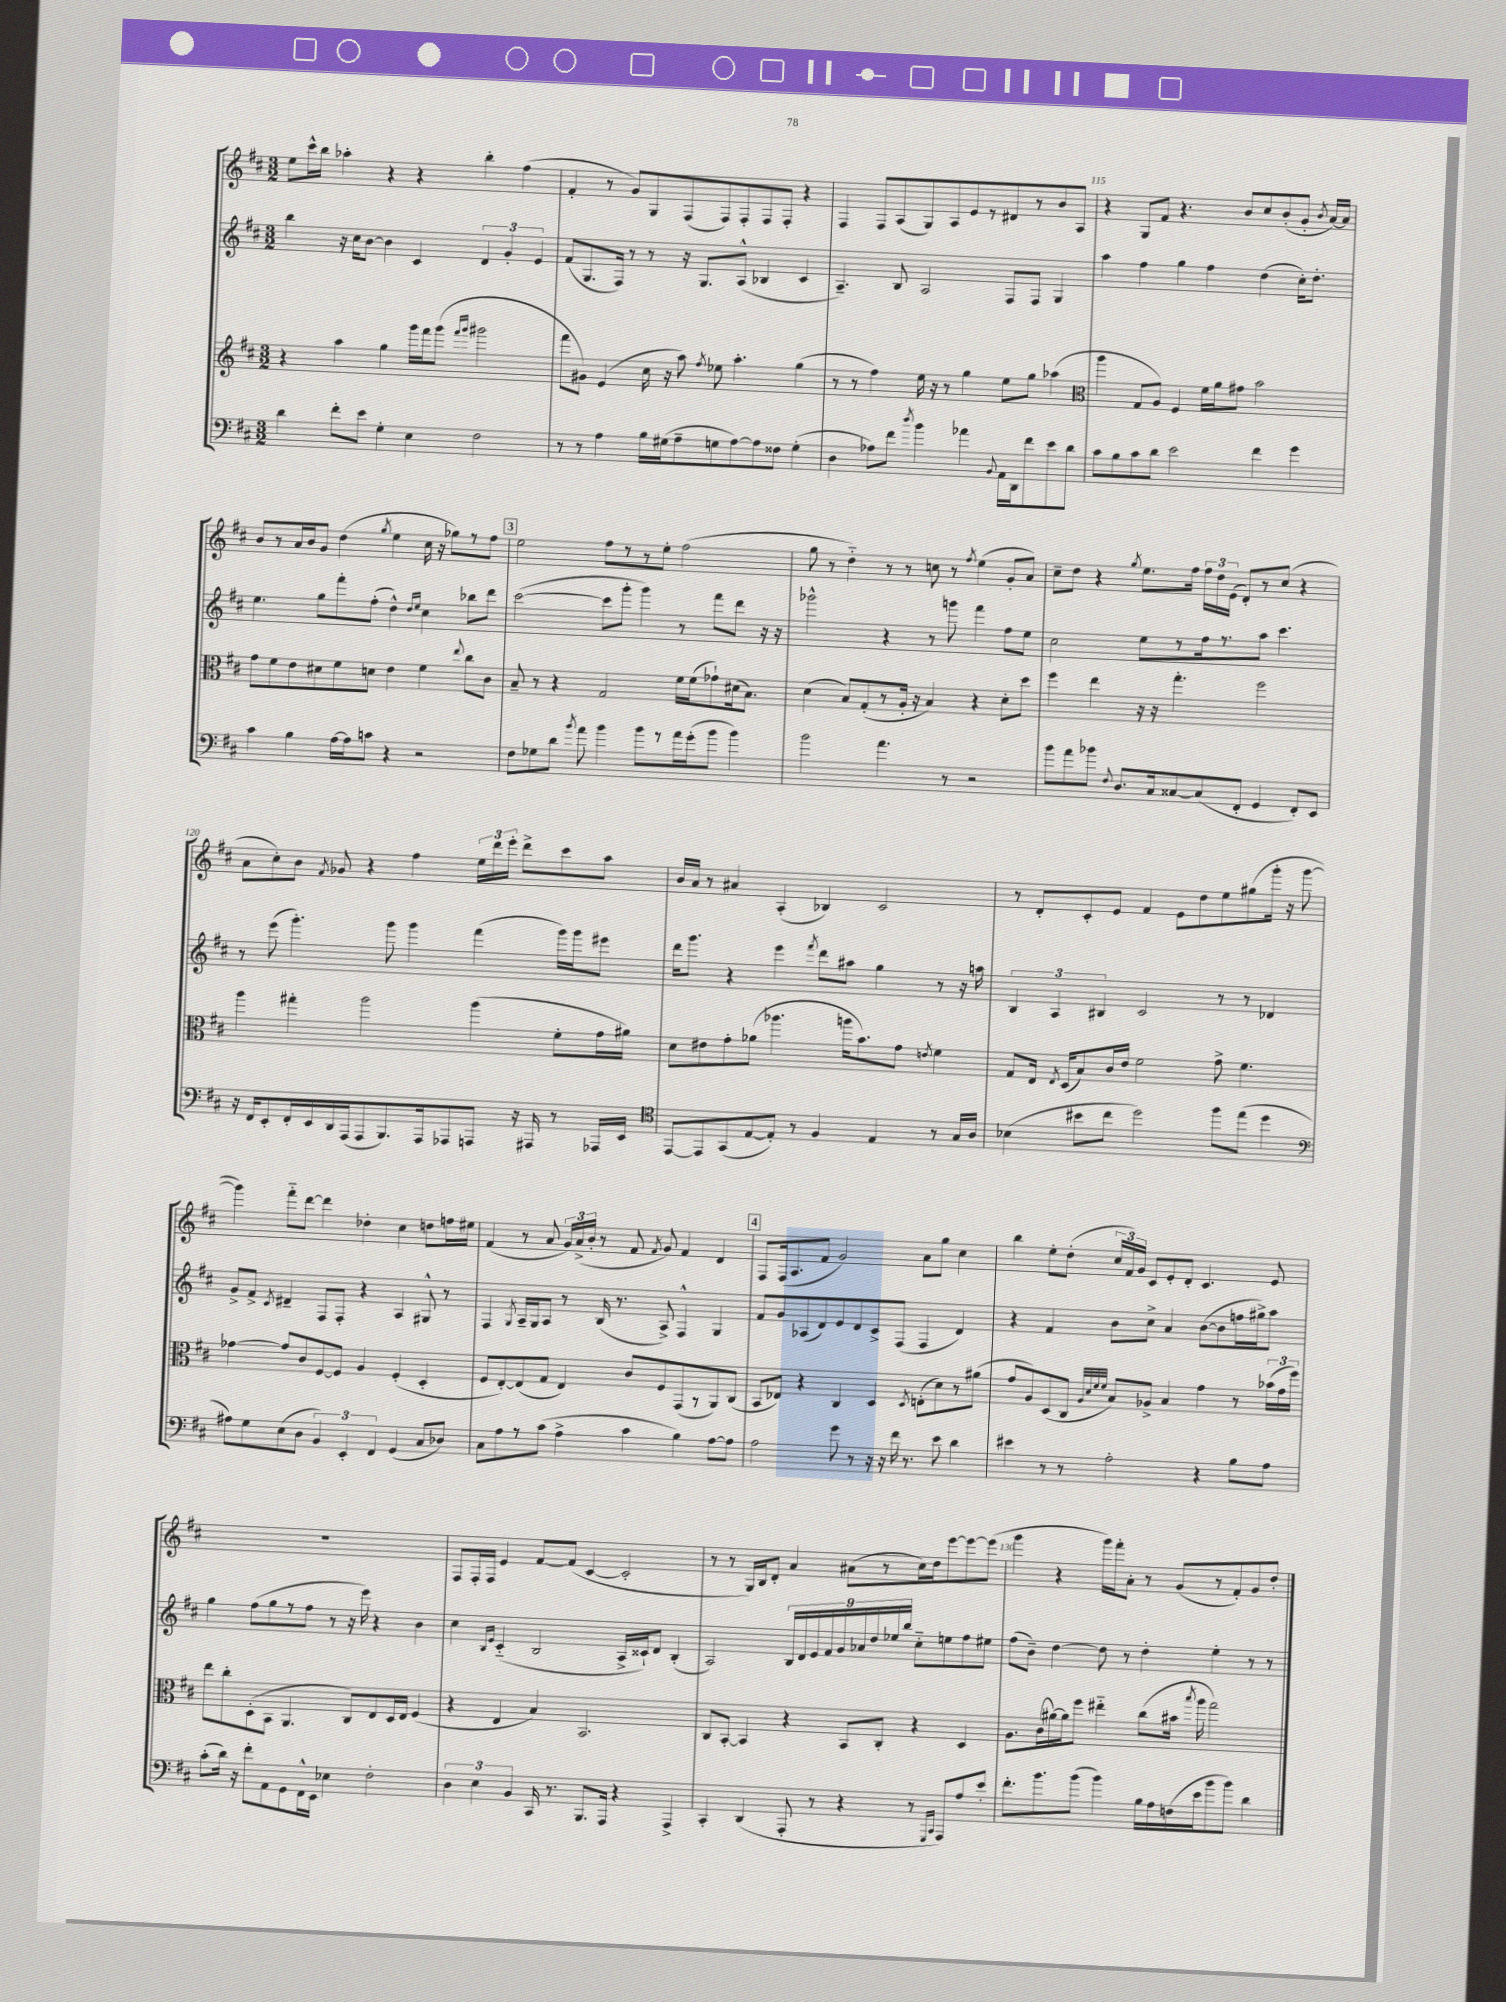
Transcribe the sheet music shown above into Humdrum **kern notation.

**kern	**kern	**kern	**kern
*staff4	*staff3	*staff2	*staff1
*clefF4	*clefG2	*clefG2	*clefG2
*k[f#c#]	*k[f#c#]	*k[f#c#]	*k[f#c#]
*M3/2	*M3/2	*M3/2	*M3/2
4d\	4r	4bb\	8ee\L
.	.	.	16ccc#^^\L
.	.	.	16bb\JJ
8f#'\L	4aa\	16r	4aa-'\
.	.	16cc#\LK	.
8e\J	.	[8b\J	.
4G'\	4gg\	4b\]	4r
4E\	16ggg\LL	4c#/	4r
.	16fff#\J	.	.
.	(8ggg\J	.	.
.	16qqfff#/LL	.	.
.	16qqggg/JJ	.	.
2F#\	2ggg#\	6d/	4bb'\
.	.	6g'/	.
.	.	.	(4ff#\
.	.	6e/	.
=	=	=	=
8r	8fff#\L	(8f#/L	4f#'/
8r	8g#\J)	8.G/	.
4A\	(4e/	.	8r
.	.	16F#/Jk)	.
.	.	8r	8g/L)
16B\LL	16cc#\	8r	8G/
(16G#\J	16r	.	.
8A~\	8aa\)	16r	(8F#/
.	.	8.G/L	.
.	8qff#/	.	.
8G\	8ee-\	.	8F#/)
[8A\)	4.aa'\	(8A^^/J	8F#'/
8A\]	.	4B-/	8F#/
8F##\J	.	.	8F#'/J
(4G'\	(4gg\	4c#/	4r
=	=	=	=
4D\	8r	4.A~/)	4F#/
.	8r	.	.
8A-\L)	4ff#\)	.	8F#/L
8f#\J	.	8B/	(8A/
8qdd/	.	.	.
4b\	16ee\	2A/	8G/)
.	16r	.	.
.	8r	.	8A/
4a-\	4gg\	.	8e/
.	.	.	8r
8qqBB/	.	.	.
16AA\LL	8ee\L	8F#/L	8d#/
16DD\J	.	.	.
8f#\	8gg\J	8F#/J	8r
8e\	(4aa-\	4G/	8b/
8d\J	.	.	8A/J
=	=	=	=
*	*clefC3	*	*
8c#\L	4aa\	4aa\	4r
8B\	.	.	.
8c#\	8G/L	4ff#\	8G/L
8d\J	8A/J)	.	8f#/J
2e\	4F#/	4gg\	4.r
.	16f#\LL	4ff#\	.
.	16a\J	.	.
.	8g#\J	.	8b/L
4f#\	2b\	(4dd\	8cc#/
.	.	.	(8b'/
4g\	.	16cc#'\LK)	8g'/J
.	.	8.dd'\J	.
.	.	.	8qb/
.	.	.	[16a/LL)
.	.	.	16a/]JJ
=	=	=	=
4c#\	8g\L	4.ee\	8b/L
.	8f#\	.	8r
4B\	8e\	.	16a/L
.	.	.	16b/J
.	8d#\	8gg\L	8g/J
[16A\LL	8f#\	8fff#'\	(4dd\
16A\]J	.	.	.
8c\J	8d\J	(8ff#'\J	.
.	.	.	8qgg/
4r	4e\	4dd^^\)	4ee\
.	.	16qqdd/LL	.
.	.	16qqee/JJ	.
2r	4f#\	4cc#\	16cc#\
.	.	.	16r
.	.	.	8gg-\L)
.	8qqee/	.	.
.	8cc#\L	8bb-\L	8r
.	8c#\J	8ddd\J	8ff#\J
=	=	=	=
8F#\L	8B~/	([2ccc#\	2ee\
8G-\	8r	.	.
8d\J	4r	.	.
8qb/	.	.	.
8a\	.	.	.
4b\	2G/	8ccc#\]L	8ff#\L
.	.	8ggg'\J	8r
8b\L	.	4ggg\)	8r
8r	.	.	8ee'\J
16a\L	16f#\LL	8r	(2ff#\
(16g'\J	(16f#\J	.	.
8b\J	8g-`\)	8fff#\L	.
4b\)	(16d#\k	8ddd\J	.
.	8.B\J)	.	.
.	.	16r	.
.	.	16r	.
=	=	=	=
2b\	(4d\	2ggg-^^\	8gg\
.	.	.	8r
.	8B/L)	.	4dd'~\)
.	(8G'/	.	.
4.a\	8r	4r	8r
.	16A'/Jk	.	8r
.	16r	.	.
.	4B/)	8r	8cc\
8r	.	8ggg\	8r
.	.	.	8qff#/
2r	4r	4fff#\	(4ee\
.	8d'\L	8ff#\L	8g'/L
.	8dd\J	8ee\J	8a/J)
=	=	=	=
8b\L	4ff#\	2cc#\	8cc#~\L
8a\	.	.	8dd\J
8b-\J	4ee\	.	4r
8qqF#/	.	.	.
8.D/L	.	.	.
.	.	.	8qgg/
.	16r	8ee\L	8.ee\L
16C#/k	16r	.	.
[8C##/	4.gg'\	8r	.
.	.	.	16ff#\Jk
(8C##/]	.	16ff#\k	24ff#\LL
.	.	.	24dd\
.	.	8.r	.
.	.	.	(24e\JJ
8FF#'/J	.	.	8d'/L)
4GG/	2ff#\	8aa\J	8r
.	.	4.ccc#\	(8cc#/J
8FF#'/L)	.	.	4r
8EE/J	.	.	.
=	=	=	=
16r	4aa\	8r	8a\L
16FF#/LK	.	.	.
8EE'/	.	(8eee\	8cc#'\)
16FF#'/L	4gg#'\	4.ggg'\)	8b\J
16EE/	.	.	.
.	.	.	8qf#/
16DD/	.	.	8g-/
(16AAA/J	.	.	.
8AAA/	2aa\	.	4r
8.BBB/)	.	8ggg\	.
.	.	4ggg\	4ff#\
16AAA/k	.	.	.
8AAA-/	.	.	.
8AAA/J	(4aa\	(4fff#\	24ee\LL
.	.	.	24ddd\
.	.	.	24eee'\JJ
16r	.	.	8ddd^\L
16AAA#/	.	.	.
8r	8f#'\L	16ggg\LL)	8ccc#\
.	.	16ggg\J	.
16AAA-/LL	16g\L	8eee#\J	8aa\J
16EE/JJ	16a#\JJ)	.	.
=	=	=	=
*clefC4	*	*	*
[8EE/L	8d\L	16ddd\LK	16b/LL
.	.	8.ggg\J	16a/JJ
8EE/]	8e#\	.	8r
(8GG/	8g'\	4r	4a#/
[8E/	(8a-\J	.	.
8E'/]J)	4.aa-\	4eee\	(4A'/
8r	.	.	.
.	.	8qfff#/	.
4F#/	.	8ddd\L	4B-/)
.	16aa\LK	8aa#\J	.
.	8.b\)	.	.
4E/	.	4gg\	2c#/
.	8g\J	.	.
.	8qe/	.	.
8r	4f#\	8r	.
16G/LL	.	16r	.
16A/JJ	.	16aa\	.
=	=	=	=
(4B-\	8G/L	6B/	8r
.	16E/Jk	.	8d'/L
.	.	6A/	.
.	8qE/	.	.
.	(16D/LK	.	.
8b#\L	8B/)	.	8c#'/
.	.	6B#/	.
8cc#\J	16c#/L	.	8e/J
.	16e/JJ	.	.
2dd\)	2f#\	2c#/	4f#/
.	.	.	8e\L
.	.	.	8dd\
8ff#\L	8g^\	8r	8ee\
(8ee\J	4.f#\	8r	(8gg#\
4dd\	.	4d-/	16ggg'\Jk
.	.	.	16r
.	.	.	[8ggg\
=	=	=	=
*clefF4	*	*	*
8A#\L)	[4g-\	8g^/L	4ggg\])
8G\	.	8f#^/J	.
.	.	8qc#/	.
(8E\	8g-/]L	4d#~/	8fff#'~\L
8D\J	8c#/	.	[8ddd\J
6BB/)	[8F#/	8F#/L	4ddd\]
.	8F#/]J	8F#'/J	.
6EE'/	.	.	.
.	4A/	4r	4dd-'\
6FF#/	.	.	.
(4GG/	(4F#'/	4A/	4cc#\
8C#/L	4D'/	8G#^^/	8dd\L
8D-/J)	.	8r	16ff\L
.	.	.	16ee#\JJ
=	=	=	=
8C#\L	8F#/L	4F#/	(4f#/
8A\	[8E'/)	.	.
.	.	8qG/	.
8r	(8E/]	16A~/LL	8r
.	.	16G/J	.
(8c#\J	8G/J	8A/J	8a/
4A^\	4E/)	8r	24g/LL)
.	.	.	(24a^/
.	.	.	24b'/JJ
.	.	(16B/	8r
.	.	8.r	.
4c#\	8c#/L	.	8f#/
.	.	.	8qf#/
.	8F#/	8A^/)	8g/)
4B\)	(8GG/	4F#^^/	4f#/
.	8r	.	.
[8A\L	8AA/)	4G/	4d/
8A\]J	(8C#/J	.	.
=	=	=	=
2A\	8BB/L	8f#/L	8F#/L
.	8E-/J)	8g/	(16F#/k
.	.	.	8.A/
.	4r	(8A-/	.
.	.	8d/)	8f#/J
8g\	4C#/	8e/	2g/)
8r	.	8d/	.
16r	4D/	8c#^/	.
16r	.	.	.
16f#\	.	(8F#/J	.
8.r	.	.	.
.	8qD/	.	.
.	(8E'\L	4F#/	8a\L
8e\	8d\)	.	8gg\J
4d\	8r	4d/)	4cc#\
.	(8a#\J	.	.
=	=	=	=
4e#\	8g/L	4r	4bb\
.	8A/)	.	.
8r	(8D/	4f#/	8ee'\L
8r	8C#/J	.	(8dd'\J
.	32qqA/LLL	.	.
.	32qqd/	.	.
.	32qqf#/	.	.
.	32qqf#/JJJ	.	.
2A'\	8B/L)	8b\L	24cc#/LL
.	.	.	24f#/)
.	.	.	24g/JJ
.	8A-^/J	8cc#^\J	8c#/L
.	4B/	4a/	8e'/
.	.	.	8d'/J
4r	4g\	([8b\L	4.c#/
.	.	8b\]	.
8B\L	8r	16ff\L	.
.	.	16gg#^\J)	.
8A\J	(24b-\LL	8aa\J	8e/
.	24g\	.	.
.	24ff#\JJ)	.	.
=	=	=	=
(8c#'\L	8ee\L	4gg\	1.r
16d\Jk)	8cc#'\	.	.
16r	.	.	.
8f#'\L	(8D'\	(8ff#\L	.
8AA\	8BB\J	8gg\	.
8GG\	4.AA/	8r	.
16FF#^^\L	.	8ff#\J	.
16EE\JJ	.	.	.
4E-\	.	8r	.
.	8C#/L)	16r	.
.	.	16eee\)	.
2F#'\	8E/	4r	.
.	16D/L	.	.
.	16E/JJ	.	.
.	(4F#/	4b\	.
=	=	=	=
6D\	4r	4cc#\	8F#/L
.	.	.	16F#'/L
6E\	.	.	.
.	.	.	16F#/JJ
.	.	16qqB/LL	.
.	.	16qqe/JJ	.
.	4E/	(4c#'~/	4e/
6BB/	.	.	.
16CC#/	4B/)	2B/	[8f#/L
8.r	.	.	.
.	.	.	(8f#/]J
8.BBB/L	2.BB/	.	[4c#/
16AAA/Jk	.	.	.
4r	.	16A^/LL	2c#'/]
.	.	16c##`/J)	.
.	.	8d/J	.
4AAA^/	.	(4B'/	.
=	=	=	=
4CC#'/	8C#/L	2A/)	8r
.	[8BB'/J	.	8r
(4DD/	4BB/]	.	16G/LL)
.	.	.	16B/J
.	.	.	8d'/J
8AAA'/	4r	18B/LL	4a/
.	.	18d/	.
.	.	18e/	.
8r	.	.	.
.	.	18f#/	.
.	.	18g/	.
4r	8BB/L	.	(8a#\L
.	.	18a-/	.
.	.	18dd/	.
.	8C#'/J	.	8r
.	.	18ee-/	.
.	.	18bb/JJ	.
8r	4r	8cc#'~\L	16cc#\L)
.	.	.	16dd\J
16qqGGG/LL	.	.	.
16qqCC#/JJ	.	.	.
8AAA/L)	.	8ee\	[8eee\
8A/	4D/	8ff#\	8eee\_
8e'/J	.	8ee#\J	(8eee\]J
=	=	=	=
8.f#'\L	8.A\L	(8ff#\L	4ggg\
.	.	8b~\J)	.
8.b\	(16c#\L	.	.
.	[16a#\)	[4dd\	4r
.	16a#\]J	.	.
(8b\J	8ff#\J	.	.
4b\)	4ee#'~\	8dd\]	16ggg\LL)
.	.	.	16fff#'\J
.	.	8r	8a'\J
16B\LL	(8cc#\L	4dd'\	8r
16A\	.	.	.
(16F\	16b#\Jk	.	(8g/L
.	8qbb/	.	.
16e\J	16aa\	.	.
8b\	2gg\)	4ee'\	8r
8b\J)	.	.	8f#'/)
4d\	.	8r	8g/
.	.	8r	8dd'/J
==	==	==	==
*-	*-	*-	*-
